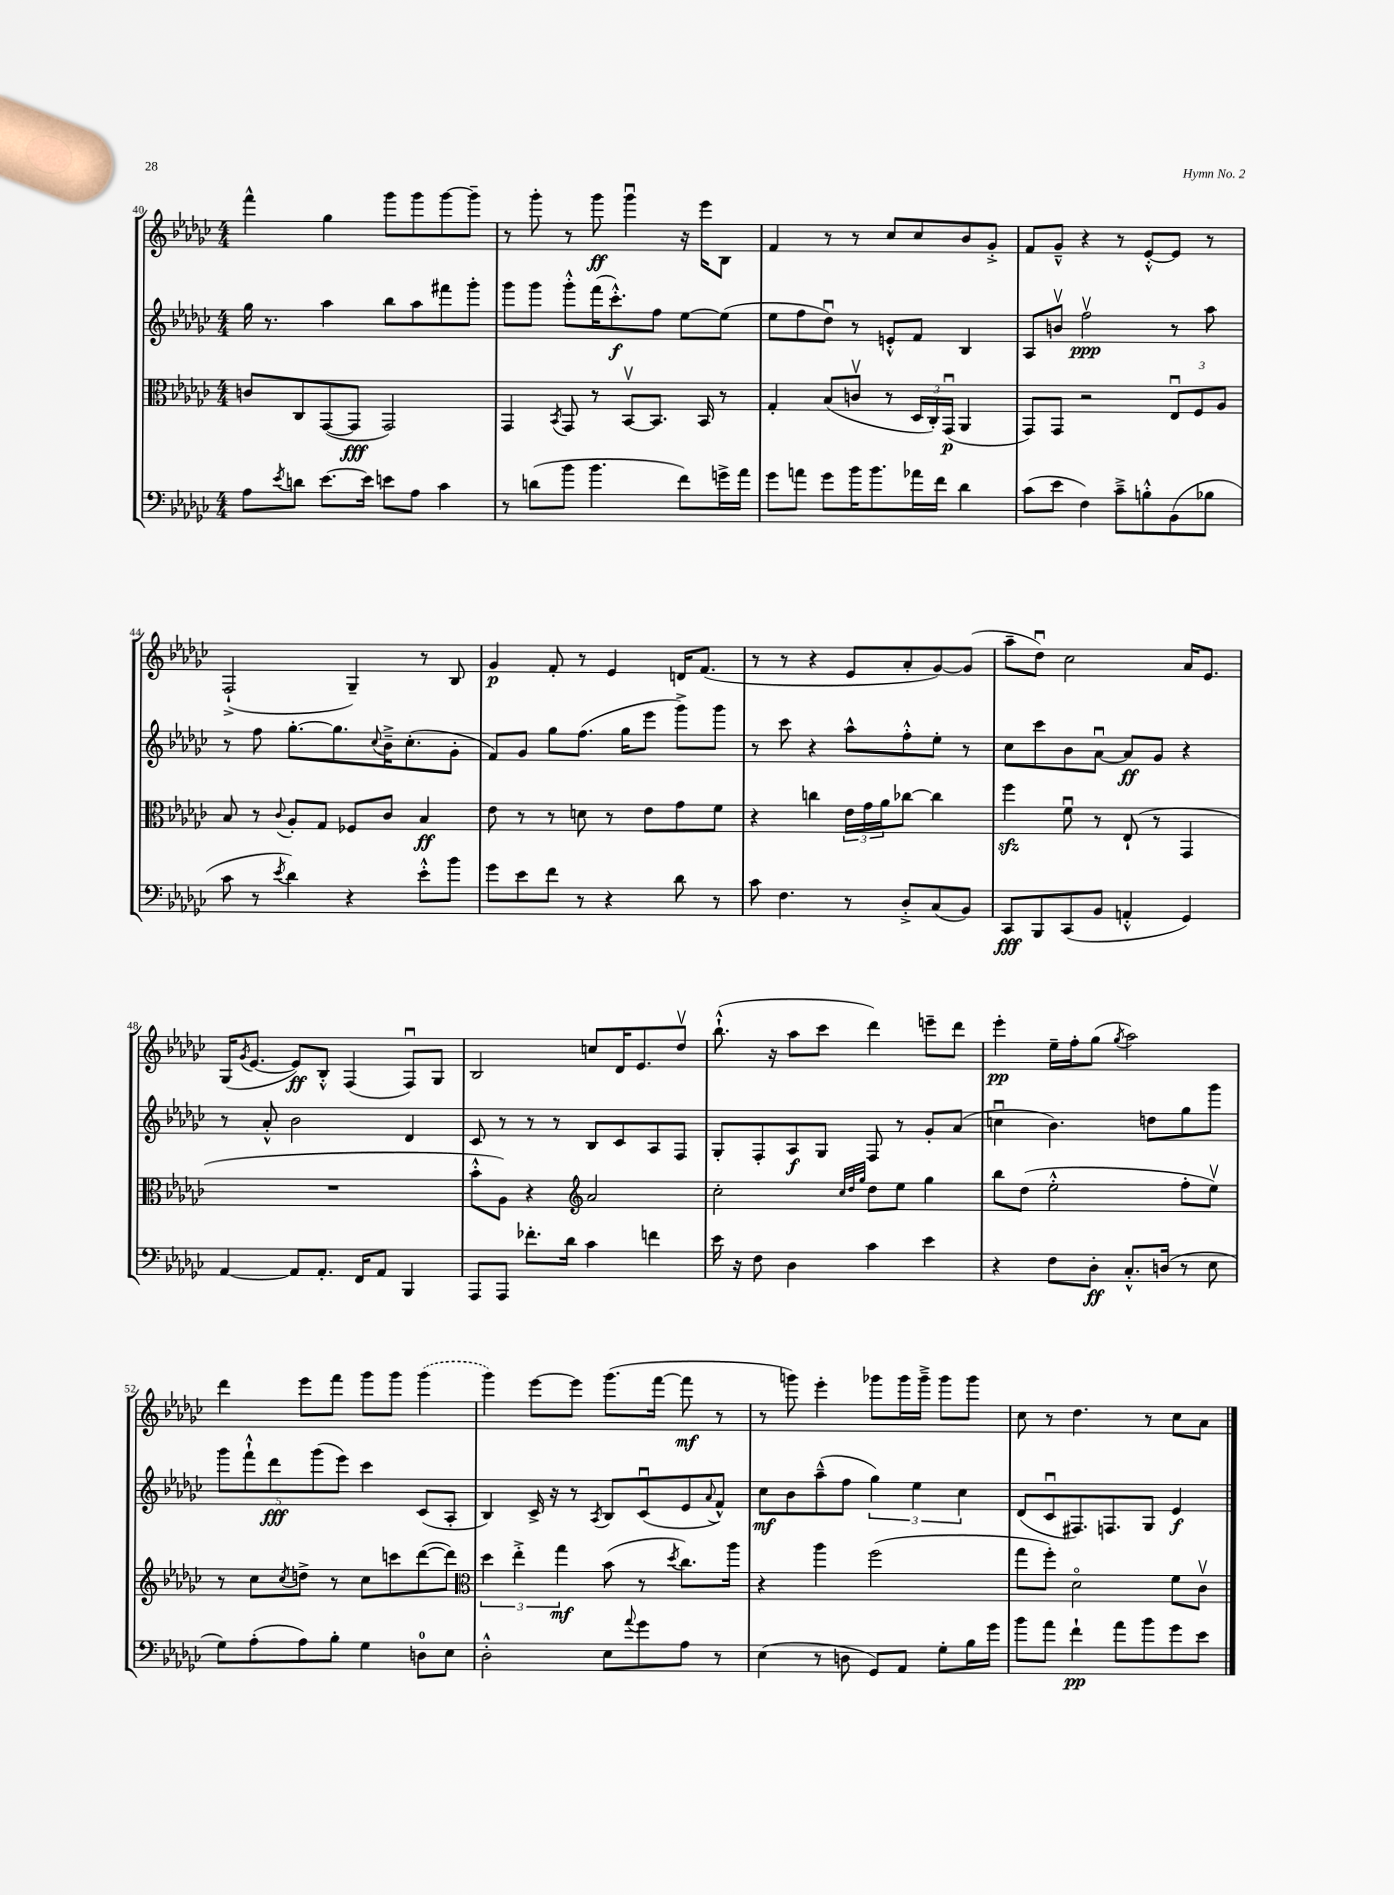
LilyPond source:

<<
\new StaffGroup <<
\new Staff = "s0" {
    \clef treble \key ges \major \numericTimeSignature \time 4/4
    f'''4-^ ges''4 ges'''8 ges'''8 ges'''8~ ges'''8-- |
    r8 ges'''8-. r8 ges'''8\ff ges'''4\downbow r16 ees'''16 bes8 |
    f'4 r8 r8 ces''8 ces''8 bes'8 ges'8-.-> |
    f'8 ges'8---^ r4 r8 ees'8~-.-^ ees'8 r8 |
    f2-!->( ges4--) r8 bes8 |
    ges'4\p f'8-. r8 ees'4 d'16 f'8.( |
    r8 r8 r4 ees'8 aes'8-. ges'8~) ges'8( |
    aes''8-- des''8\downbow) ces''2 aes'16 ees'8. |
    ges16( \acciaccatura { ges'8 } ees'8.~ ees'8\ff) bes8-.-^ f4( f8\downbow) ges8 |
    bes2 c''8 des'16 ees'8. des''8\upbow |
    bes''8.-!-^( r16 aes''8 ces'''8 des'''4) e'''8-- des'''8 |
    ees'''4-.\pp ees''16-- f''16-. ges''8( \acciaccatura { ges''8 } aes''2) |
    des'''4 ees'''8 f'''8 ges'''8 ges'''8 \once \slurDashed ges'''4( |
    ges'''4) ees'''8~ ees'''8 ges'''8.( f'''16~ f'''8\mf r8 |
    r8 g'''8) ees'''4-. ges'''8 ges'''16 ges'''16---> ges'''8 ges'''8 |
    ces''8 r8 des''4. r8 ces''8 aes'8 \bar "|." |
}
\new Staff = "s1" {
    \clef treble \key ges \major \numericTimeSignature \time 4/4
    ges''16 r8. aes''4 bes''8 aes''8 fis'''8 ges'''8-. |
    ges'''8 ges'''8 ges'''8-.-^ f'''16( ces'''8.-.-^\f) f''8 ees''8~ ees''8( |
    ees''8 f''8 des''8\downbow) r8 e'8-.-^ f'8 bes4 |
    aes8 b'8\upbow f''2\upbow\ppp r8 aes''8 |
    r8 f''8 ges''8.~-. ges''8. \appoggiatura { ces''8 } bes'16---> ces''8.-.( ges'8-. |
    f'8) ges'8 ges''8 f''8.( ges''16 ees'''8 ges'''8->) ges'''8 |
    r8 ces'''8 r4 aes''8-^ f''8-.-^ ees''8-. r8 |
    ces''8 ces'''8 bes'8 aes'8~\downbow aes'8\ff ges'8 r4 |
    r8 aes'8-.-^ bes'2 des'4 |
    ces'8 r8 r8 r8 bes8 ces'8 aes8 f8 |
    ges8-. f8-. aes8\f ges8 f8 r8 ges'8-. aes'8( |
    c''4\downbow bes'4.) d''8 ges''8 ges'''8 |
    \tuplet 5/4 { ges'''8 f'''8-!-^ des'''8\fff ges'''8( ees'''8) } ces'''4 ces'8( aes8-. |
    bes4) ces'16-> r16 r8 \acciaccatura { aes8 } bes8 ces'8\downbow( ees'8 \appoggiatura { aes'8 } f'8-^) |
    ces''8\mf bes'8 aes''8---^( f''8 \tuplet 3/2 { ges''4) ees''4 ces''4 } |
    des'8( ces'8\downbow fis8.) f8. ges8 ees'4\f \bar "|." |
}
\new Staff = "s2" {
    \clef alto \key ges \major \numericTimeSignature \time 4/4
    c'8 ces8 ges,8~( ges,8\fff ges,2) |
    ges,4 \acciaccatura { bes,8 } ges,8 r8 bes,8~\upbow bes,8. bes,16 r8 |
    ges4-. bes8( c'8\upbow r8 \tuplet 3/2 { des16 ces16-.) ges,16\downbow\p( } aes,4 |
    ges,8) ges,8 r2 \tuplet 3/2 { ees8\downbow f8 aes8 } |
    bes8 r8 \appoggiatura { ces'8 } aes8-. ges8 fes8 ces'8 bes4\ff |
    ees'8 r8 r8 d'8 r8 ees'8 ges'8 f'8 |
    r4 c''4 \tuplet 3/2 { ees'16 ges'16 aes'16 } ces''8~ ces''4 |
    f''4\sfz f'8\downbow r8 ees8-!( r8 ges,4 |
    R1 |
    bes'8-.-^ aes8) r4 \clef treble aes'2 |
    ces''2-. \grace { ces''32 des''32 ges''32 } des''8 ees''8 ges''4 |
    bes''8 des''8( ees''2-.-^ f''8-. ees''8\upbow) |
    r8 ces''8 \acciaccatura { ces''8 } d''8-> r8 ces''8 c'''8 des'''8~( des'''8) |
    \clef alto \tuplet 3/2 { des''4 ees''4-.-> ges''4\mf } bes'8( r8 \acciaccatura { des''8 } ces''8.) aes''16 |
    r4 aes''4 f''2( |
    ges''8 f''8-.) des'2\flageolet f'8 ces'8\upbow \bar "|." |
}
\new Staff = "s3" {
    \clef bass \key ges \major \numericTimeSignature \time 4/4
    aes8 \acciaccatura { ees'8 } d'8 ees'8.~ ees'16 e'8 aes8 ces'4 |
    r8 d'8( bes'8 bes'4. f'8) g'16-> aes'16 |
    ges'8 a'8 ges'8 bes'16 bes'8. aes'16 f'16 des'4 |
    ces'8( ees'8 f4) ces'8---> b8-.-^ bes,8( bes8 |
    ces'8 r8 \acciaccatura { ees'8 } des'4) r4 ees'8-.-^ bes'8 |
    ges'8 ees'8 f'8 r8 r4 des'8 r8 |
    ces'8 f4. r8 des8-.-> ces8( bes,8) |
    ces,8\fff bes,,8 ces,8( bes,8 a,4-.-^ ges,4) |
    aes,4~ aes,8 aes,8.-. f,16 aes,8 bes,,4 |
    aes,,8 aes,,8 fes'8.-. des'16 ces'4 f'4 |
    ees'16 r16 f8 des4 ces'4 ees'4 |
    r4 f8 des8-.\ff ces8.-.-^ d16( r8 ees8 |
    ges8) aes8-.( aes8) bes8-. ges4 d8-0 ees8 |
    des2-.-^ ees8 \appoggiatura { aes'8 } ges'8 aes8 r8 |
    ees4( r8 d8 ges,8) aes,8 ges8-. bes16 ges'16 |
    bes'8 aes'8 f'4-!\pp aes'8 bes'8 ges'8 ees'8 \bar "|." |
}
>>
>>
\layout { \context { \Score currentBarNumber = #40 } }
